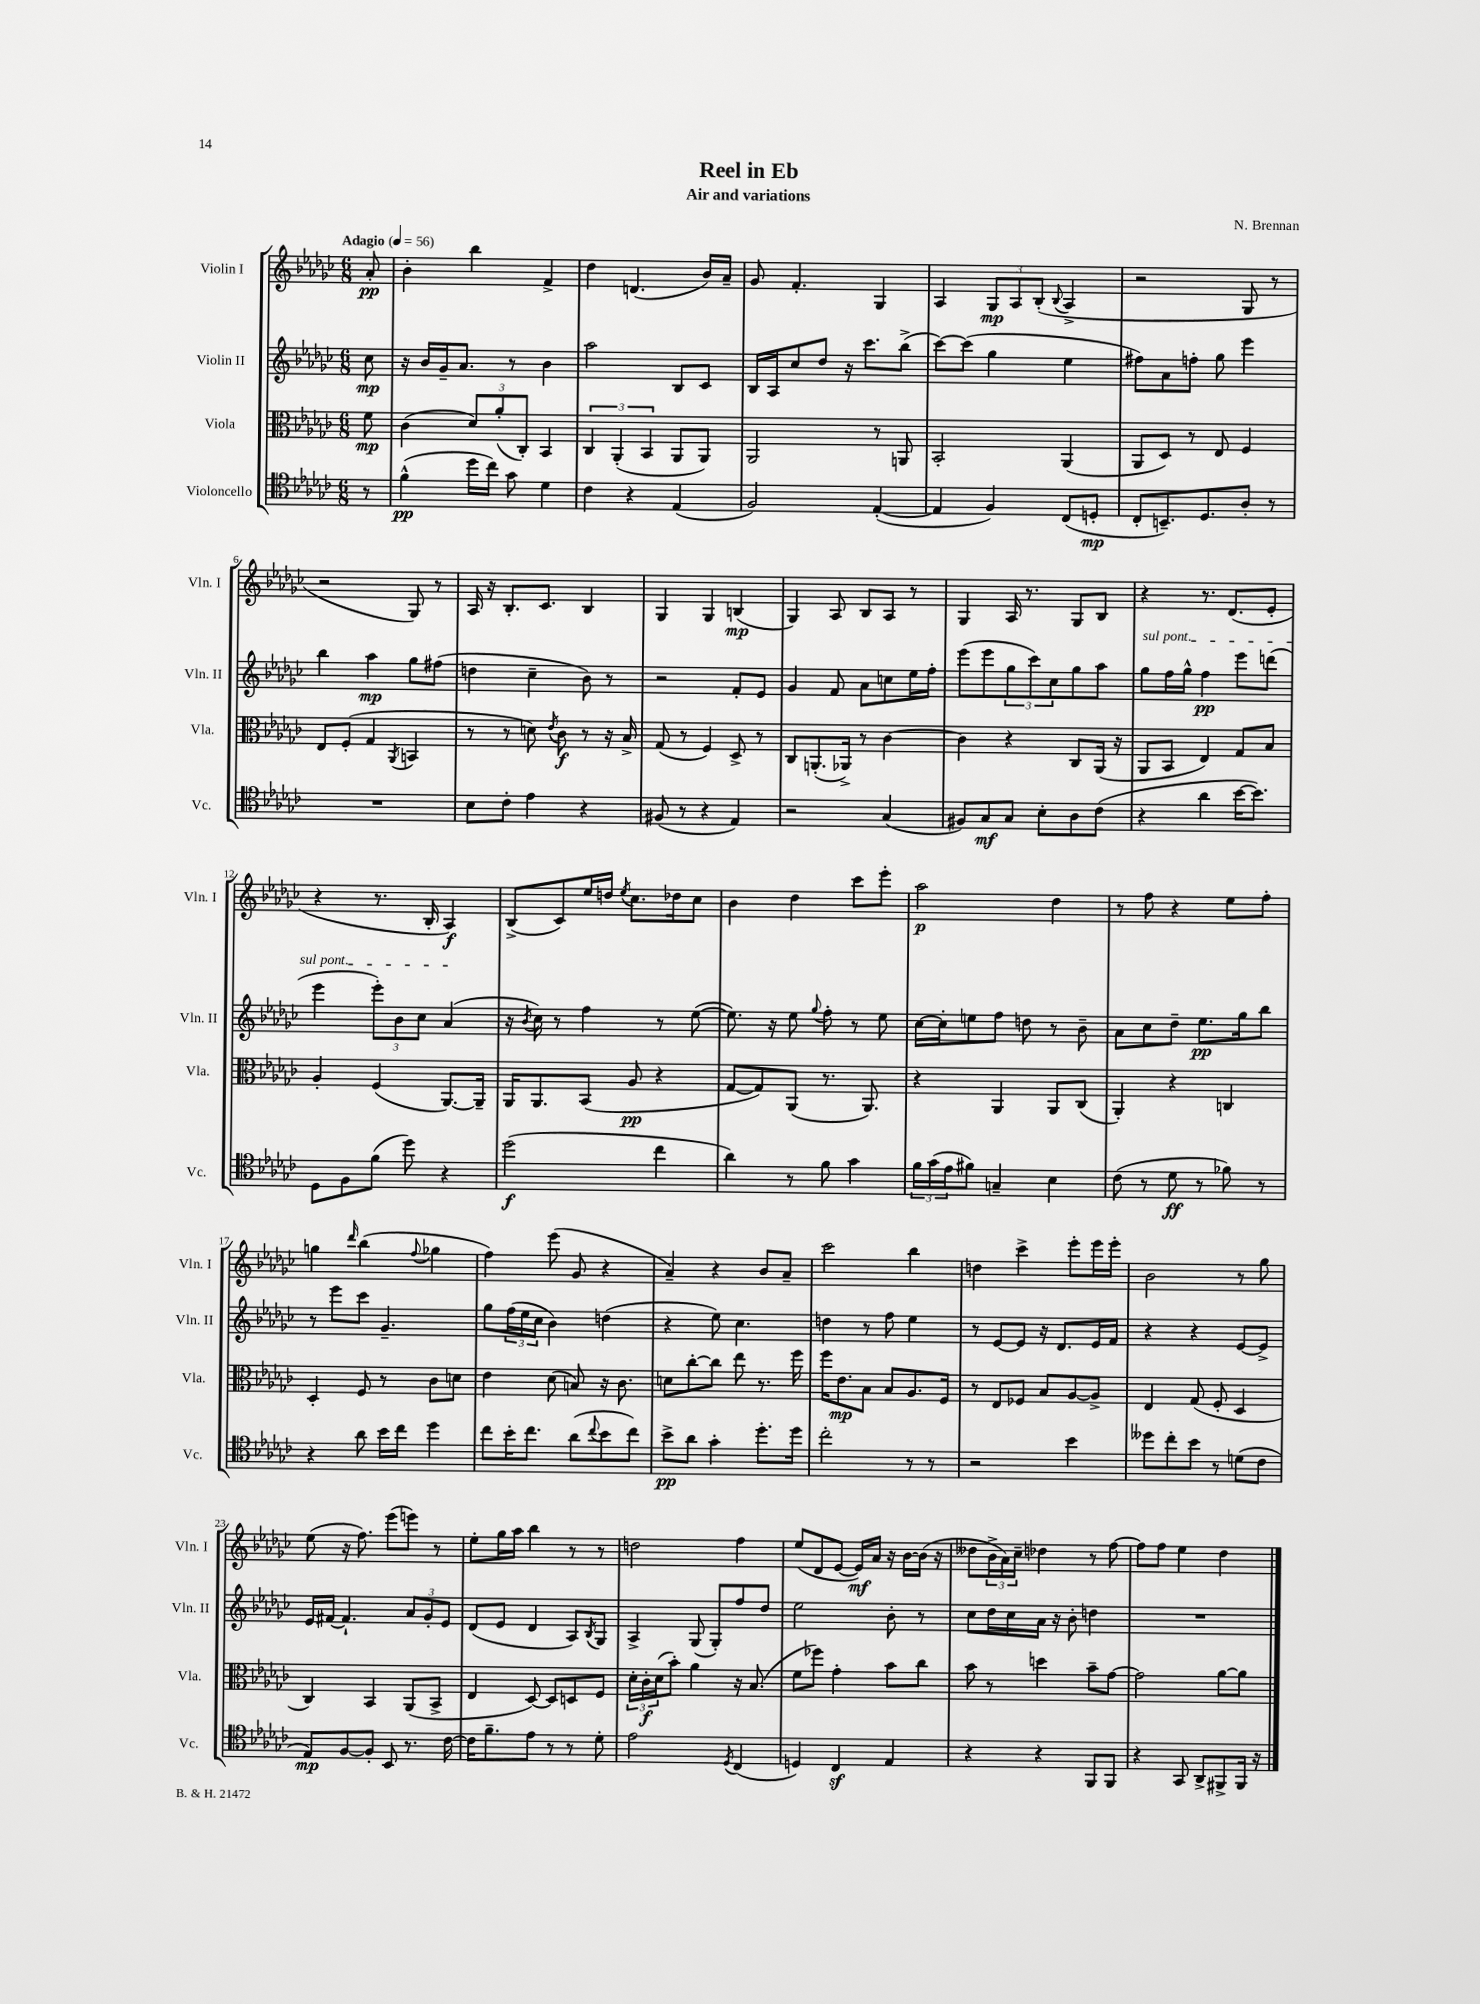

**kern	**kern	**kern	**kern
*staff4	*staff3	*staff2	*staff1
*clefC4	*clefC3	*clefG2	*clefG2
*k[b-e-a-d-g-c-]	*k[b-e-a-d-g-c-]	*k[b-e-a-d-g-c-]	*k[b-e-a-d-g-c-]
*M6/8	*M6/8	*M6/8	*M6/8
*MM56	*MM56	*MM56	*MM56
8r	8f\	8cc-\	8a-'/
=	=	=	=
(4f^^\	(4c-\	16r	4b-'\
.	.	16b-/LL	.
.	.	16g-~/J	.
.	.	8.a-/J	.
16dd-\LL	12d-/L)	.	4bb-\
16cc-\JJ)	.	.	.
.	(12a-'/	.	.
8g-\	.	8r	.
.	12C-'/J)	.	.
4d-\	4BB-/	4b-\	4f^/
=	=	=	=
4c-\	6C-/	2aa-\	4dd-\
.	(6AA-'/	.	.
4r	.	.	(4.d/
.	6BB-/	.	.
(4E-/	8AA-/L	8B-/L	.
.	8AA-/J)	8c-/J	16b-/LL)
.	.	.	16a-~/JJ
=	=	=	=
2F/)	2AA-/	16B-/LL	8g-/
.	.	16A-/J	.
.	.	8cc-/	4.f'/
.	.	8dd-/J	.
.	.	16r	.
.	.	8.ccc-\L	.
([4E-'/	8r	.	4G-/
.	8AA/	(8bb-^\J	.
=	=	=	=
4E-/]	2BB-'/	[8ccc-\L)	4A-/
.	.	(8ccc-\]J	.
4F/)	.	4gg-\	12G-/L
.	.	.	12A-/
.	.	.	(12B-'/J
.	.	.	8qqB-/
(8C-/L	(4AA-/	4ee-\	4A-^/
8D'/J	.	.	.
=	=	=	=
8C-'/L	8AA-/L	8ff#\L)	2r
8.BB~/)	8D-/J)	8a-\	.
.	8r	8ff'\J	.
8.D-/	.	.	.
.	8E-/	8gg-\	.
8A-'/J	4F/	4eee-\	8G-/
8r	.	.	8r
=	=	=	=
2.r	8E-/L	4bb-\	2r
.	(8F'/J	.	.
.	4G-/	4aa-\	.
.	8qAA-/	.	.
.	4BB/	8gg-\L	8G-/)
.	.	(8ff#\J	8r
=	=	=	=
8B-\L	8r	4dd\	16A-/
.	.	.	16r
8c-'\J	8r	.	8.B-'/L
4e-\	8d\)	4cc-~\	.
.	.	.	8.c-/J
.	8qe-/	.	.
.	8c-\	.	.
4r	8r	8b-\)	4B-/
.	16r	8r	.
.	16B-^/	.	.
=	=	=	=
(8F#/	(8G-/	2r	4G-/
8r	8r	.	.
4r	4F/)	.	4G-/
4E-/)	8D-^/	8f'/L	(4B/
.	8r	8e-/J	.
=	=	=	=
2r	8C-/L	4g-/	4G-/)
.	(8.AA'/	.	.
.	.	8f/	8A-/
.	16AA-^/Jk)	.	.
.	8r	8a-\L	8B-/L
(4G-/	[4c-\	8cc\	8A-/J
.	.	16ee-\L	8r
.	.	16ff'\JJ	.
=	=	=	=
8F#/L)	4c-\]	(8eee-\L	4G-/
8G-/	.	8eee-\	.
8G-/J	4r	12gg-\	16A-/
.	.	.	8.r
.	.	12ccc-\)	.
8B-'\L	.	.	.
.	.	12cc-\	.
8A-\	8C-/L	8gg-\	8G-/L
(8c-\J	(16AA-/Jk	8aa-\J	8B-/J
.	16r	.	.
=	=	=	=
4r	8AA-/L	8gg-\L	4r
.	8BB-/J	16ff\L	.
.	.	16gg-^^\JJ	.
4a-\	4E-/)	4ff\	8.r
.	.	.	(8.d-/L
[16b-\LK	8G-/L	8eee-\L	.
8.b-\]J)	.	.	.
.	8B-/J	(8ddd\J	8e-'/J
=	=	=	=
8D-\L	4A-'/	4eee-\	4r
8F\	.	.	.
(8f\J	(4F/	12eee-'\L)	8.r
.	.	12b-\	.
8dd-\)	.	.	.
.	.	12cc-\J	.
.	.	.	16B-'/
4r	[8.AA-/L)	(4a-/	4A-/)
.	16AA-~/]Jk	.	.
=	=	=	=
(2dd-\	16AA-/LK	16r	(8B-^/L
.	.	8qb-/	.
.	8.AA-/	16cc-\)	.
.	.	8r	8c-/)
.	(8BB-/J	4ff\	16ee-/L
.	.	.	16dd/JJ
.	.	.	8qee-/
.	8A-/	.	8.cc-\L
4cc-\	4r	8r	.
.	.	.	16dd-\k
.	.	([8ee-\	8cc-\J
=	=	=	=
4a-\)	[8G-/L	8.ee-\])	4b-\
.	8G-/])	.	.
.	.	16r	.
8r	(8AA-/J	8ee-\	4dd-\
.	.	8qqgg-/	.
8f\	8.r	8ff'\	.
4g-\	.	8r	8ccc-\L
.	8.AA-/)	.	.
.	.	8ee-\	8eee-'\J
=	=	=	=
24f\LL	4r	[16cc-\LL	2aa-\
(24g-\	.	.	.
.	.	16cc-'\]J	.
24e-\J	.	.	.
8f#\J)	.	8ee\	.
4G~/	4AA-/	8ff\J	.
.	.	8dd\	.
4B-\	8AA-/L	8r	4dd-\
.	(8C-/J	8b-~\	.
=	=	=	=
(8c-\	4AA-'/)	8a-\L	8r
8r	.	8cc-\	8ff\
8d-\	4r	8dd-~\J	4r
8r	.	8.ee-\L	.
8f-\)	4C/	.	8ee-\L
.	.	16gg-\k	.
8r	.	8bb-\J	8ff'\J
=	=	=	=
4r	4D-'/	8r	4gg\
.	.	8eee-\L	.
.	.	.	16qqddd-/
8a-\	8F/	8ccc-\J	(4bb-\
16b-\LL	8r	4.g-~/	.
16cc-\JJ	.	.	.
.	.	.	8qqff/
4dd-\	8c-\L	.	4gg-\
.	8d\J	.	.
=	=	=	=
8cc-\L	4e-\	8gg-\L	4ff\)
16b-'\K	.	(24ff\L	.
.	.	24ee-\	.
8.cc-\J	.	.	.
.	.	24cc-\JJ	.
.	(8d-\	4b-\)	(8eee-\
(8a-\L	8B/)	.	8g-/
8qqcc-/	.	.	.
8b-\	16r	(4dd\	4r
.	8.c-\	.	.
8cc-\J)	.	.	.
=	=	=	=
8b-^\L	8d\L	4r	4a-~/)
8a-\J	[8cc-'\	.	.
4g-'\	8cc-\]J	8ee-\)	4r
.	8ee-\	4.cc-\	.
8.dd-'\L	8.r	.	8b-/L
.	.	.	8a-~/J
16dd-\Jk	16ff\	.	.
=	=	=	=
2cc-'\	16ff\LK	4dd\	2ccc-\
.	8.e-\	.	.
.	8B-\J	8r	.
.	8B-/L	8ff\	.
8r	8.A-/	4ee-\	4bb-\
8r	.	.	.
.	16F/Jk	.	.
=	=	=	=
2r	8r	8r	4dd\
.	8E-/L	[8e-/L	.
.	8F-/J	8e-/]J	4ccc-^\
.	8B-/L	16r	.
.	.	8.d-/L	.
4b-\	[8A-/	.	8eee-'\L
.	8A-^/]J	16e-/L	16eee-\L
.	.	16f/JJ	16eee-'\JJ
=	=	=	=
8dd--\L	4E-/	4r	2b-\
8cc-'\	.	.	.
8b-\J	(8G-/	4r	.
8r	8F'/	.	.
(8d\L	4D-/	[8e-/L	8r
8c-\J	.	8e-^/]J	8gg-\
=	=	=	=
8E-/L)	4C-/)	16e-/LL	(8ee-\
.	.	[16f#/JJ	.
[8F/	.	4.f#`/]	16r
.	.	.	8.ff\)
8F'/]J	4BB-/	.	.
8BB-/	.	.	(8eee-\L
8.r	(8AA-/L	12a-/L	8eee\J)
.	.	12g-'/	.
.	8BB-^/J	.	8r
.	.	12e-/J	.
[16c-\	.	.	.
=	=	=	=
16c-\]LK	4E-/	(8d-/L	8ee-'\L
8.f~\	.	.	.
.	.	8e-/J	16gg-\L
.	.	.	16aa-\JJ
8e-\J	[8D-/)	4d-/	4bb-\
8r	8D-/]L	.	.
8r	8D/	8A-/L)	8r
.	.	8qB-/	.
8d-'\	8F/J	8G-/J	8r
=	=	=	=
2e-\	24d-'\LL	4A-^/	2dd\
.	24c-'\	.	.
.	(24d-\J	.	.
.	8b-'\J)	.	.
.	4a-\	(8G-/	.
.	.	8G-'/L)	.
8qD-/	.	.	.
(4C-/	16r	8ff/	4ff\
.	(8.B-/	.	.
.	.	8dd-/J	.
=	=	=	=
4D/)	8f\L	2ee-\	(8ee-/L
.	8ff-\J)	.	8d-/
4C-/	4g-'\	.	[8e-/J
.	.	.	16e-/]LL)
.	.	.	16a-/JJ
4E-/	8b-\L	8b-'\	16r
.	.	.	[16b-\LL
.	8cc-\J	8r	(16b-\]JJ
.	.	.	16r
=	=	=	=
4r	8b-\	8cc-\L	8dd--\L
.	8r	16dd-\L	24b-^\L
.	.	.	24a-\)
.	.	16cc-\	.
.	.	.	24cc-~\JJ
4r	4dd\	16a-\JJ	4dd-\
.	.	16r	.
.	.	8b-'\	.
8FF/L	8b-~\L	4dd\	8r
8FF/J	[8g-\J	.	[8ff\
=	=	=	=
4r	2g-\]	2.r	8ff\]L
.	.	.	8ff\J
8GG-/	.	.	4ee-\
8AA-^/L	.	.	.
8FF#^/	[8a-\L	.	4dd-\
16FF#/Jk	8a-\]J	.	.
16r	.	.	.
==	==	==	==
*-	*-	*-	*-
